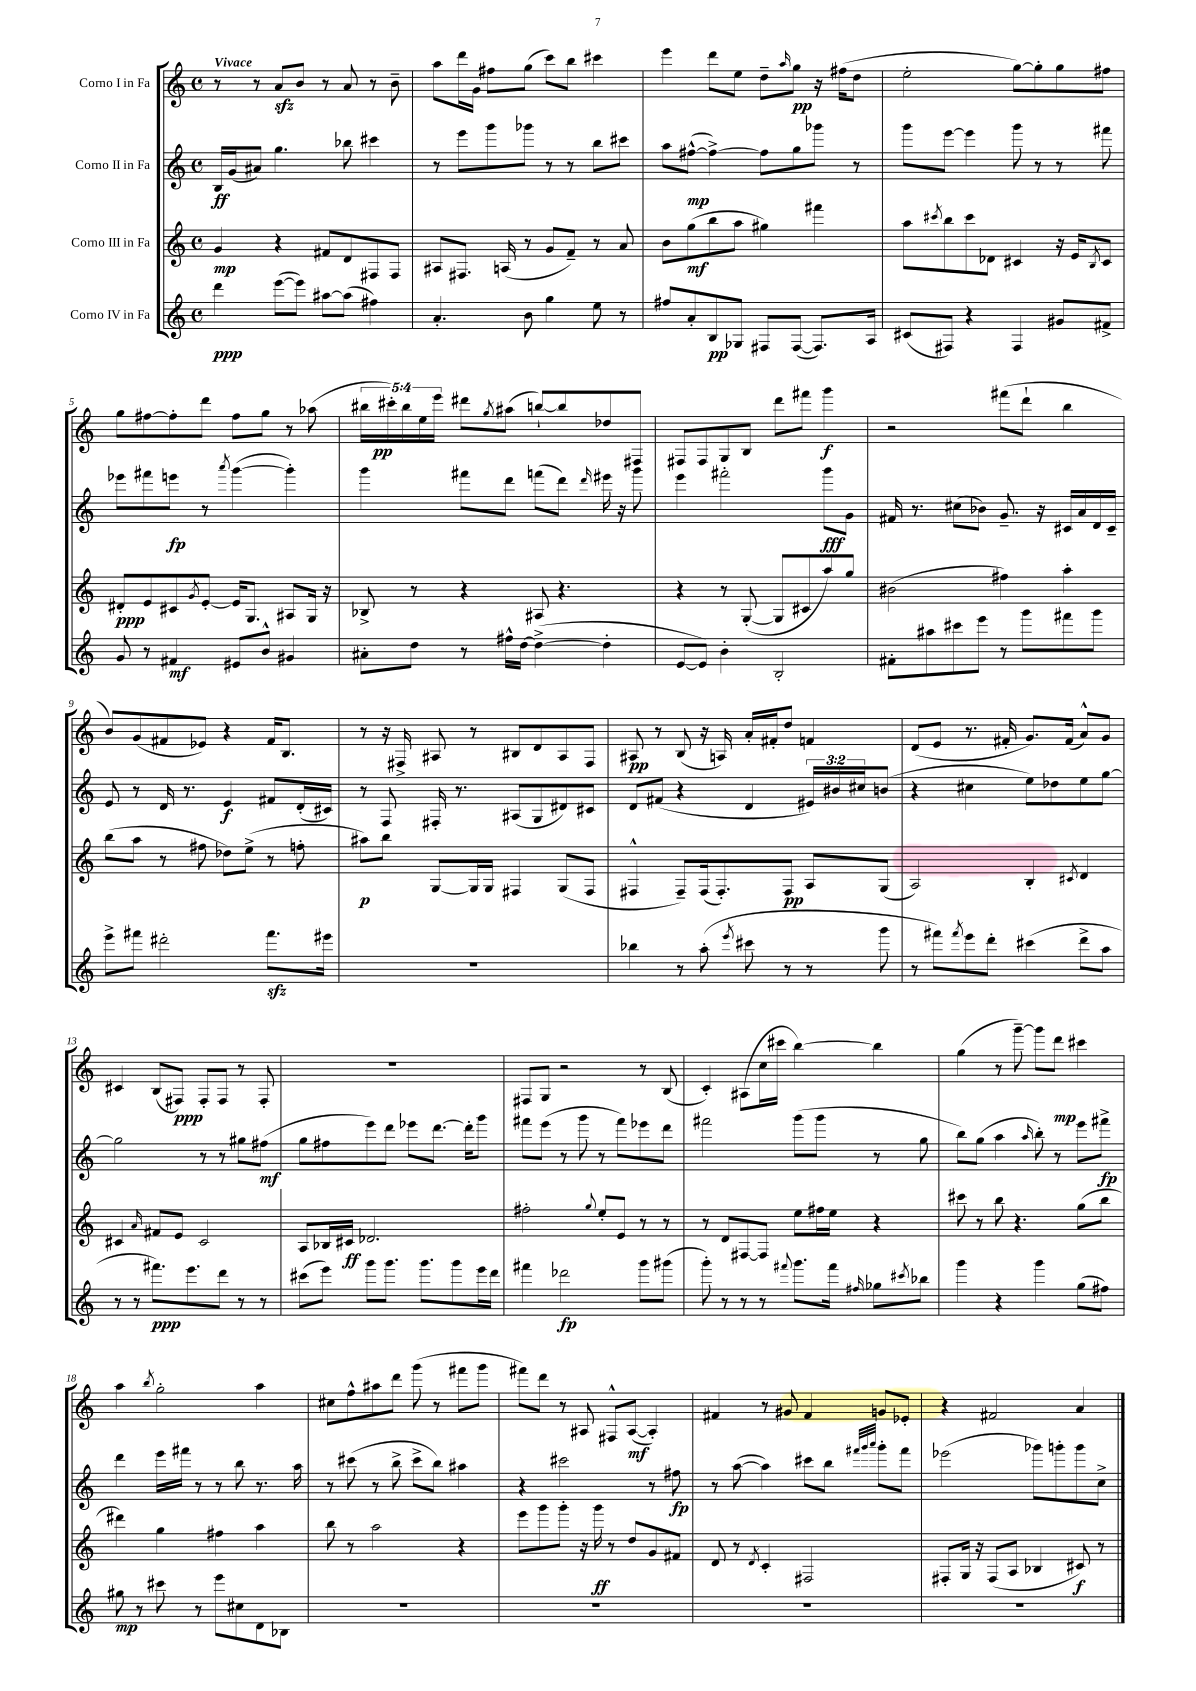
<<
\new StaffGroup <<
\new Staff = "s0" \with { instrumentName = "Corno I in Fa" } {
    \clef treble \key c \major \defaultTimeSignature \time 4/4 \override Staff.TupletNumber.text = #tuplet-number::calc-fraction-text \tempo "Vivace"
    r8 r8 a'8\sfz b'8 r8 a'8 r8 b'8-- |
    a''8 d'''16 g'16 fis''8 g''8( c'''8) b''8 cis'''4 |
    e'''4 d'''8 e''8 d''8-- \grace { a''16 } g''8\pp r16 fis''16( d''8 |
    e''2-. g''8~) g''8-. g''8 fis''8 |
    g''8 fis''8~ fis''8-. d'''8 fis''8 g''8 r8 aes''8( |
    \tuplet 5/4 { bis''16 cis'''16-.\pp) bis''16 e''16 e'''16 } dis'''8 \acciaccatura { g''8 } ais''8( b''8~-!) b''8 des''8 fis8 |
    fis8 fis8 g8 b8 d'''8 fis'''8 g'''4\f |
    r2 fis'''8( d'''8-! b''4 |
    b'8) g'8( fis'8 ees'8) r4 fis'16 b8. |
    r8 r16 fis16-> ais8 r8 bis8 d'8 ais8 fis8 |
    ais8\pp r8 b8( r16 a16) a'16-. fis'16-. d''8 f'4 |
    d'8( e'8 r8. fis'16-. g'8.) fis'16( a'8-^) g'8 |
    cis'4 b8( fis8\ppp) fis8-. fis8 r8 fis8-. |
    R1 |
    fis8 g8 r2 r8 b8( |
    c'4-.) ais8( c''16 cis'''16 b''4~) b''4 |
    g''4( r8 g'''8~--) g'''8 d'''8\mp cis'''4 |
    a''4 \acciaccatura { b''8 } g''2-. a''4 |
    cis''8 f''8-^ ais''8 d'''8 g'''8( r8 fis'''8 g'''8 |
    fis'''8) d'''8 r8 ais8 fis8-^ ais8~\mf( ais4-.) |
    fis'4 r8 gis'8 fis'4 g'8 ees'8-. |
    r4 fis'2 a'4 \bar "|." |
}
\new Staff = "s1" \with { instrumentName = "Corno II in Fa" } {
    \clef treble \key c \major \defaultTimeSignature \time 4/4 \override Staff.TupletNumber.text = #tuplet-number::calc-fraction-text
    b16\ff g'16( ais'8) g''4. bes''8 cis'''4 |
    r8 e'''8 g'''8 ges'''8 r8 r8 b''8 cis'''8 |
    a''8 fis''8~-^\mp( fis''4~->) fis''8 g''8 ges'''8 r8 |
    g'''8 e'''8~ e'''4 g'''8 r8 r8 fis'''8 |
    ees'''8 fis'''8 e'''8\fp r8 \acciaccatura { a'''8 } g'''4~( g'''4-.) |
    g'''4 fis'''8 d'''8 f'''8( d'''8) \grace { d'''16 } eis'''16 r16 g'''8 |
    e'''4 fis'''2-. g'''8\fff g'8 |
    fis'16 r8. cis''8( bes'8) g'8.-- r16 cis'16 a'16 d'16 cis'16-- |
    e'8 r8 d'16 r8. e'4\f fis'8 d'16-.( cis'16) |
    r8 f8 fis16-. r8. ais8( g8 dis'8) cis'8 |
    d'8 fis'8( r4 d'4 \tuplet 3/2 { eis'16) bis'16 cis''16 } b'8( |
    r4 cis''4 e''8) des''8 e''8 g''8~ |
    g''2 r8 r8 gis''8 fis''8\mf( |
    g''8 fis''8 e'''8) d'''8 ees'''8 d'''8.~ d'''16-. g'''8 |
    fis'''8 e'''8( r8 g'''8 r8 fis'''8) ees'''8 d'''8 |
    fis'''2 g'''8( g'''8 r8 g''8 |
    b''8) g''8( a''4 \grace { a''16 } b''8-.) r8 e'''8 fis'''8->\fp |
    d'''4 e'''16 fis'''16 r8 r8 b''8 r8. a''16 |
    r8 cis'''8( r8 b''8-> cis'''8-> b''8) ais''4 |
    r4 cis'''2 r8 fis''8\fp |
    r8 a''8~( a''4) cis'''8 b''8 \grace { fis'''32 g'''32 a'''32 } g'''8-. fis'''8 |
    ees'''2( ges'''8) g'''8-. g'''8 c''8-> \bar "|." |
}
\new Staff = "s2" \with { instrumentName = "Corno III in Fa" } {
    \clef treble \key c \major \defaultTimeSignature \time 4/4
    g'4\mp r4 fis'8 d'8 fis8 fis8 |
    ais8 fis8. a16( r8 g'8 f'8--) r8 a'8 |
    b'8 g''8\mf( b''8 a''8 gis''4) fis'''4 |
    a''8 \acciaccatura { cis'''8 } b''8 cis'''8 des'8 cis'4 r16 e'16 \acciaccatura { b8 } cis'8 |
    dis'8-.\ppp e'8 cis'8 \acciaccatura { g'8 } e'8~-. e'16 g8. ais8 g16 r16 |
    bes8-> r8 r4 ais8 r4. |
    r4 r8 g8~-.( g8 cis'8 a''8) g''8 |
    bis'2( fis''4) a''4-. |
    b''8( a''8 r8 fis''8 des''8) e''8->( r8 f''8-. |
    ais''8\p) b''8 g8~ g16 g16 fis4 g8( fis8 |
    fis4-^ fis8--) fis16( fis8.-.) fis8\pp a8 g8( |
    a2) b4-. \acciaccatura { cis'8 } d'4 |
    cis'4 \grace { a'16 } fis'8 e'8 cis'2 |
    a8 bes16 cis'16\ff des'2. |
    fis''2-. \appoggiatura { g''8 } e''8-. e'8 r8 r8 |
    r8 d'8 fis8~ fis8 e''8 fis''16 e''16 r4 |
    cis'''8 r8 b''8 r4. g''8( b''8 |
    dis'''4) g''4 fis''4 a''4 |
    b''8 r8 a''2 r4 |
    e'''8 g'''8 g'''8-. r16 g'''16\ff r8 d''8 g'8 fis'8 |
    d'8 r8 \acciaccatura { d'8 } c'4-. fis2 |
    fis8-. g16 r16 fis8( a8 bes4 cis'8\f) r8 \bar "|." |
}
\new Staff = "s3" \with { instrumentName = "Corno IV in Fa" } {
    \clef treble \key c \major \defaultTimeSignature \time 4/4
    d'''4\ppp e'''8~( e'''8) ais''8~ ais''8( fis''4) |
    a'4.-. b'8 g''4 e''8 r8 |
    fis''8 a'8-. b8\pp ges8 fis8 fis8~( fis8.) a16 |
    cis'8( fis8) r4 fis4 gis'8 fis'8-> |
    g'8 r8 fis'4\mf eis'8 b'8-^ gis'4 |
    ais'8-. d''8 r8 fis''16-^ d''16~ d''4~->( d''4-. |
    e'8~ e'8) b'4-. b2-. |
    fis'8-. ais''8 cis'''8 e'''8 r8 g'''8 fis'''8 g'''8 |
    e'''8-> fis'''8 dis'''2-. fis'''8.\sfz eis'''16 |
    R1 |
    bes''4 r8 a''8-.( \acciaccatura { e'''8 } cis'''8 r8 r8 g'''8 |
    r8 fis'''8) \acciaccatura { fis'''8 } e'''8 d'''8-. cis'''4( d'''8-> a''8 |
    r8 r8 fis'''8.\ppp) e'''8. d'''8 r8 r8 |
    cis'''8( e'''8) g'''8 g'''8. g'''8. g'''8 e'''16 d'''16 |
    fis'''4 des'''2\fp g'''8 gis'''8( |
    g'''8-.) r8 r8 r8 \appoggiatura { fis'''8 } g'''8. fis'''16 \grace { fis''16 } ges''8 \acciaccatura { cis'''8 } bes''8 |
    g'''4 r4 g'''4 g''8( fis''8) |
    gis''8\mp r8 cis'''8 r8 e'''8 cis''8 d'8 bes8 |
    R1 |
    R1 |
    R1 |
    R1 \bar "|." |
}
>>
>>
